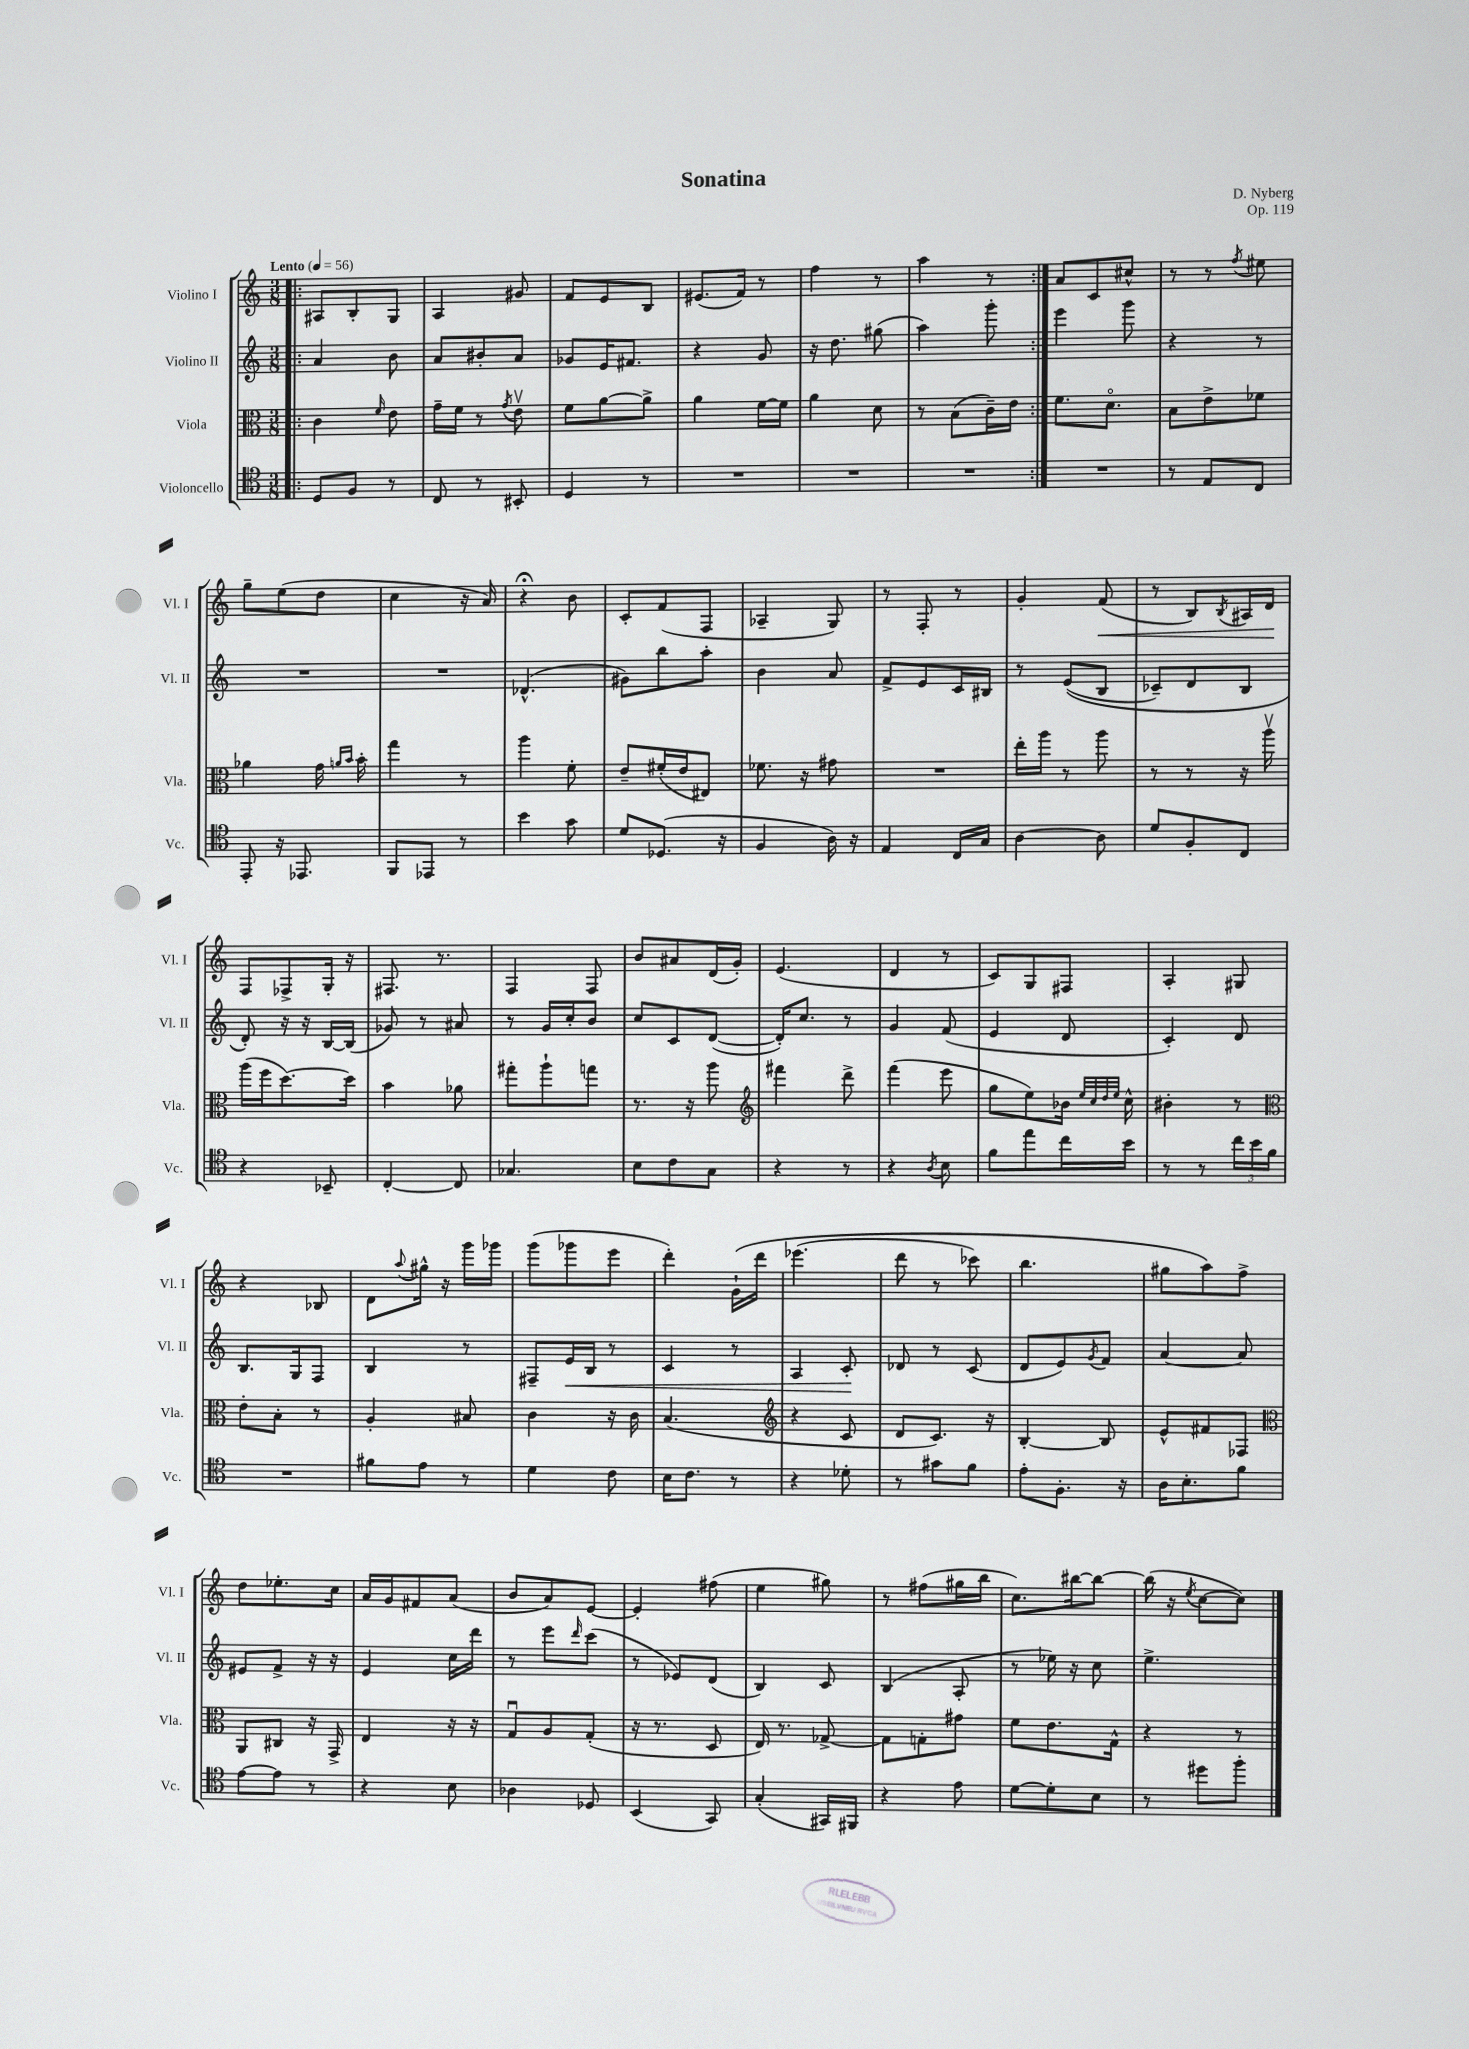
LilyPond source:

\header { title = "Sonatina" composer = "D. Nyberg" opus = "Op. 119" }
<<
\new StaffGroup <<
\new Staff = "s0" \with { instrumentName = "Violino I" shortInstrumentName = "Vl. I" } {
    \clef treble \key c \major \numericTimeSignature \time 3/8 \tempo "Lento" 4 = 56
    \repeat volta 2 { \bar ".|:" ais8 b8-. g8 |
    a4 gis'8 |
    f'8 e'8 b8 |
    eis'8.( f'16) r8 |
    f''4 r8 |
    a''4 r8 | }
    a'8 c'8 cis''8-^ |
    r8 r8 \acciaccatura { f''8 } eis''8 |
    g''8-- e''8( d''8 |
    c''4 r16 a'16) |
    r4\fermata b'8 |
    c'8-. f'8( f8 |
    aes4-- g8) |
    r8 f8-. r8 |
    g'4-. f'8\<( |
    r8 b8) \acciaccatura { b8 } ais16 d'16\! |
    f8 fes8-> g16-. r16 |
    fis8. r8. |
    f4 f8 |
    b'8 ais'8 d'16( g'16-.) |
    e'4.( |
    d'4 r8 |
    c'8) g8 fis8 |
    a4-. gis8 |
    r4 bes8 |
    d'8 \appoggiatura { a''8 } gis''16-^ r16 g'''16 ges'''16 |
    g'''8( ges'''8 e'''8 |
    d'''4-.) g'16-!\( d'''16 |
    ees'''4.( |
    d'''8 r8 ces'''8) |
    b''4. |
    gis''8 a''8\) f''8-> |
    d''8 ees''8.-. c''16 |
    a'16 g'16 fis'8 a'8( |
    b'8 a'8) e'8~ |
    e'4-. fis''8( |
    e''4 gis''8) |
    r8 fis''8( gis''16 b''16 |
    c''8.) bis''16~ bis''8~ |
    bis''16( r16 \acciaccatura { e''8 } c''8~ c''8) \bar "|." |
}
\new Staff = "s1" \with { instrumentName = "Violino II" shortInstrumentName = "Vl. II" } {
    \clef treble \key c \major \numericTimeSignature \time 3/8
    \repeat volta 2 { \bar ".|:" a'4 b'8 |
    a'8 bis'8-. a'8 |
    ges'8 e'16 fis'8. |
    r4 g'8 |
    r16 d''8. gis''8( |
    a''4) g'''8-. | }
    e'''4 g'''8 |
    r4 r8 |
    R4. |
    R4. |
    des'4.-^( |
    gis'8) b''8 a''8-. |
    b'4 a'8 |
    f'8-> e'8 c'16 bis16 |
    r8 e'8(\( b8 |
    ces'8--) d'8 b8 |
    d'8-.\) r16 r16 b16~ b16( |
    ges'8) r8 ais'8 |
    r8 g'16 c''16-. b'8 |
    c''8 c'8 d'8~( |
    d'16-.) c''8. r8 |
    g'4 f'8( |
    e'4 d'8 |
    c'4-.) d'8 |
    b8. g16 f8 |
    b4 r8 |
    fis8-- e'16\< b16 r8 |
    c'4 r8 |
    a4 c'8-.\! |
    des'8 r8 c'8( |
    d'8 e'8) \acciaccatura { g'8 } f'8 |
    a'4~ a'8 |
    eis'8 f'8-> r16 r16 |
    e'4 c''16 d'''16 |
    r8 e'''8 \grace { d'''16 } c'''8( |
    r8 ees'8) d'8( |
    b4) c'8 |
    b4( a8-. |
    r8 ees''16) r16 c''8 |
    e''4.-> \bar "|." |
}
\new Staff = "s2" \with { instrumentName = "Viola" shortInstrumentName = "Vla." } {
    \clef alto \key c \major \numericTimeSignature \time 3/8
    \repeat volta 2 { \bar ".|:" c'4 \grace { f'16 } e'8 |
    g'16-- f'16 r8 \acciaccatura { g'8 } e'8\upbow |
    f'8 a'8~ a'8-> |
    a'4 f'16~ f'16 |
    a'4 d'8 |
    r8 b8( c'16--) e'16 | }
    f'8. d'8.\flageolet |
    b8 e'8-> fes'8 |
    aes'4 g'16 \grace { a'16 b'16 } b'16-. |
    g''4 r8 |
    a''4 f'8-. |
    e'8-- fis'16-.( e'16 eis8) |
    fes'8. r16 gis'8 |
    R4. |
    e''16-. a''16 r8 a''8 |
    r8 r8 r16 a''16\upbow |
    a''16( f''16 d''8.~) d''16 |
    b'4 aes'8 |
    gis''8-. a''8-! g''8 |
    r8. r16 a''8 |
    \clef treble fis'''4 d'''8-> |
    f'''4( e'''8 |
    g''8 e''8) bes'16 \grace { e''32 c''32 d''32 e''32 } c''16-^ |
    bis'4-. r8 |
    \clef alto e'8-. b8-. r8 |
    a4-. bis8 |
    c'4 r16 c'16 |
    b4.( |
    \clef treble r4 c'8 |
    d'8 c'8.) r16 |
    b4~-. b8 |
    e'8-^ fis'8 fes8 |
    \clef alto a,8 cis8 r16 g,16-> |
    e4 r16 r16 |
    g8\downbow a8 g8-.( |
    r16 r8. d8 |
    e16) r8. ges8~-> |
    ges8 g8-. gis'8 |
    f'8 e'8. g16-^ |
    r4 r8 \bar "|." |
}
\new Staff = "s3" \with { instrumentName = "Violoncello" shortInstrumentName = "Vc." } {
    \clef tenor \key c \major \numericTimeSignature \time 3/8
    \repeat volta 2 { \bar ".|:" d8 f8 r8 |
    c8 r8 bis,8-. |
    d4 r8 |
    R4. |
    R4. |
    R4. | }
    R4. |
    r8 e8 c8 |
    e,8-. r16 ees,8. |
    f,8 ees,8 r8 |
    b'4 g'8 |
    d'8 des8.( r16 |
    f4 a16) r16 |
    e4 c16 g16 |
    a4~ a8 |
    d'8 f8-. c8 |
    r4 bes,8-- |
    c4~-. c8 |
    ges4. |
    b8 c'8 g8 |
    r4 r8 |
    r4 \acciaccatura { a8 } b8 |
    f'8 e''8 c''16 b'16 |
    r8 r8 \tuplet 3/2 { c''16 b'16 f'16 } |
    R4. |
    fis'8 e'8 r8 |
    d'4 c'8 |
    b16 c'8. r8 |
    r4 des'8-. |
    r8 gis'8 f'8 |
    e'8-. f8.-. r16 |
    a16 b8.-. f'8 |
    e'8~ e'8 r8 |
    r4 b8 |
    aes4 des8 |
    b,4( g,8) |
    g4-.( gis,16) fis,16 |
    r4 e'8 |
    d'8~ d'8-. b8 |
    r8 dis''8 f''8-. \bar "|." |
}
>>
>>
\layout { \context { \Score \remove "Bar_number_engraver" } }
